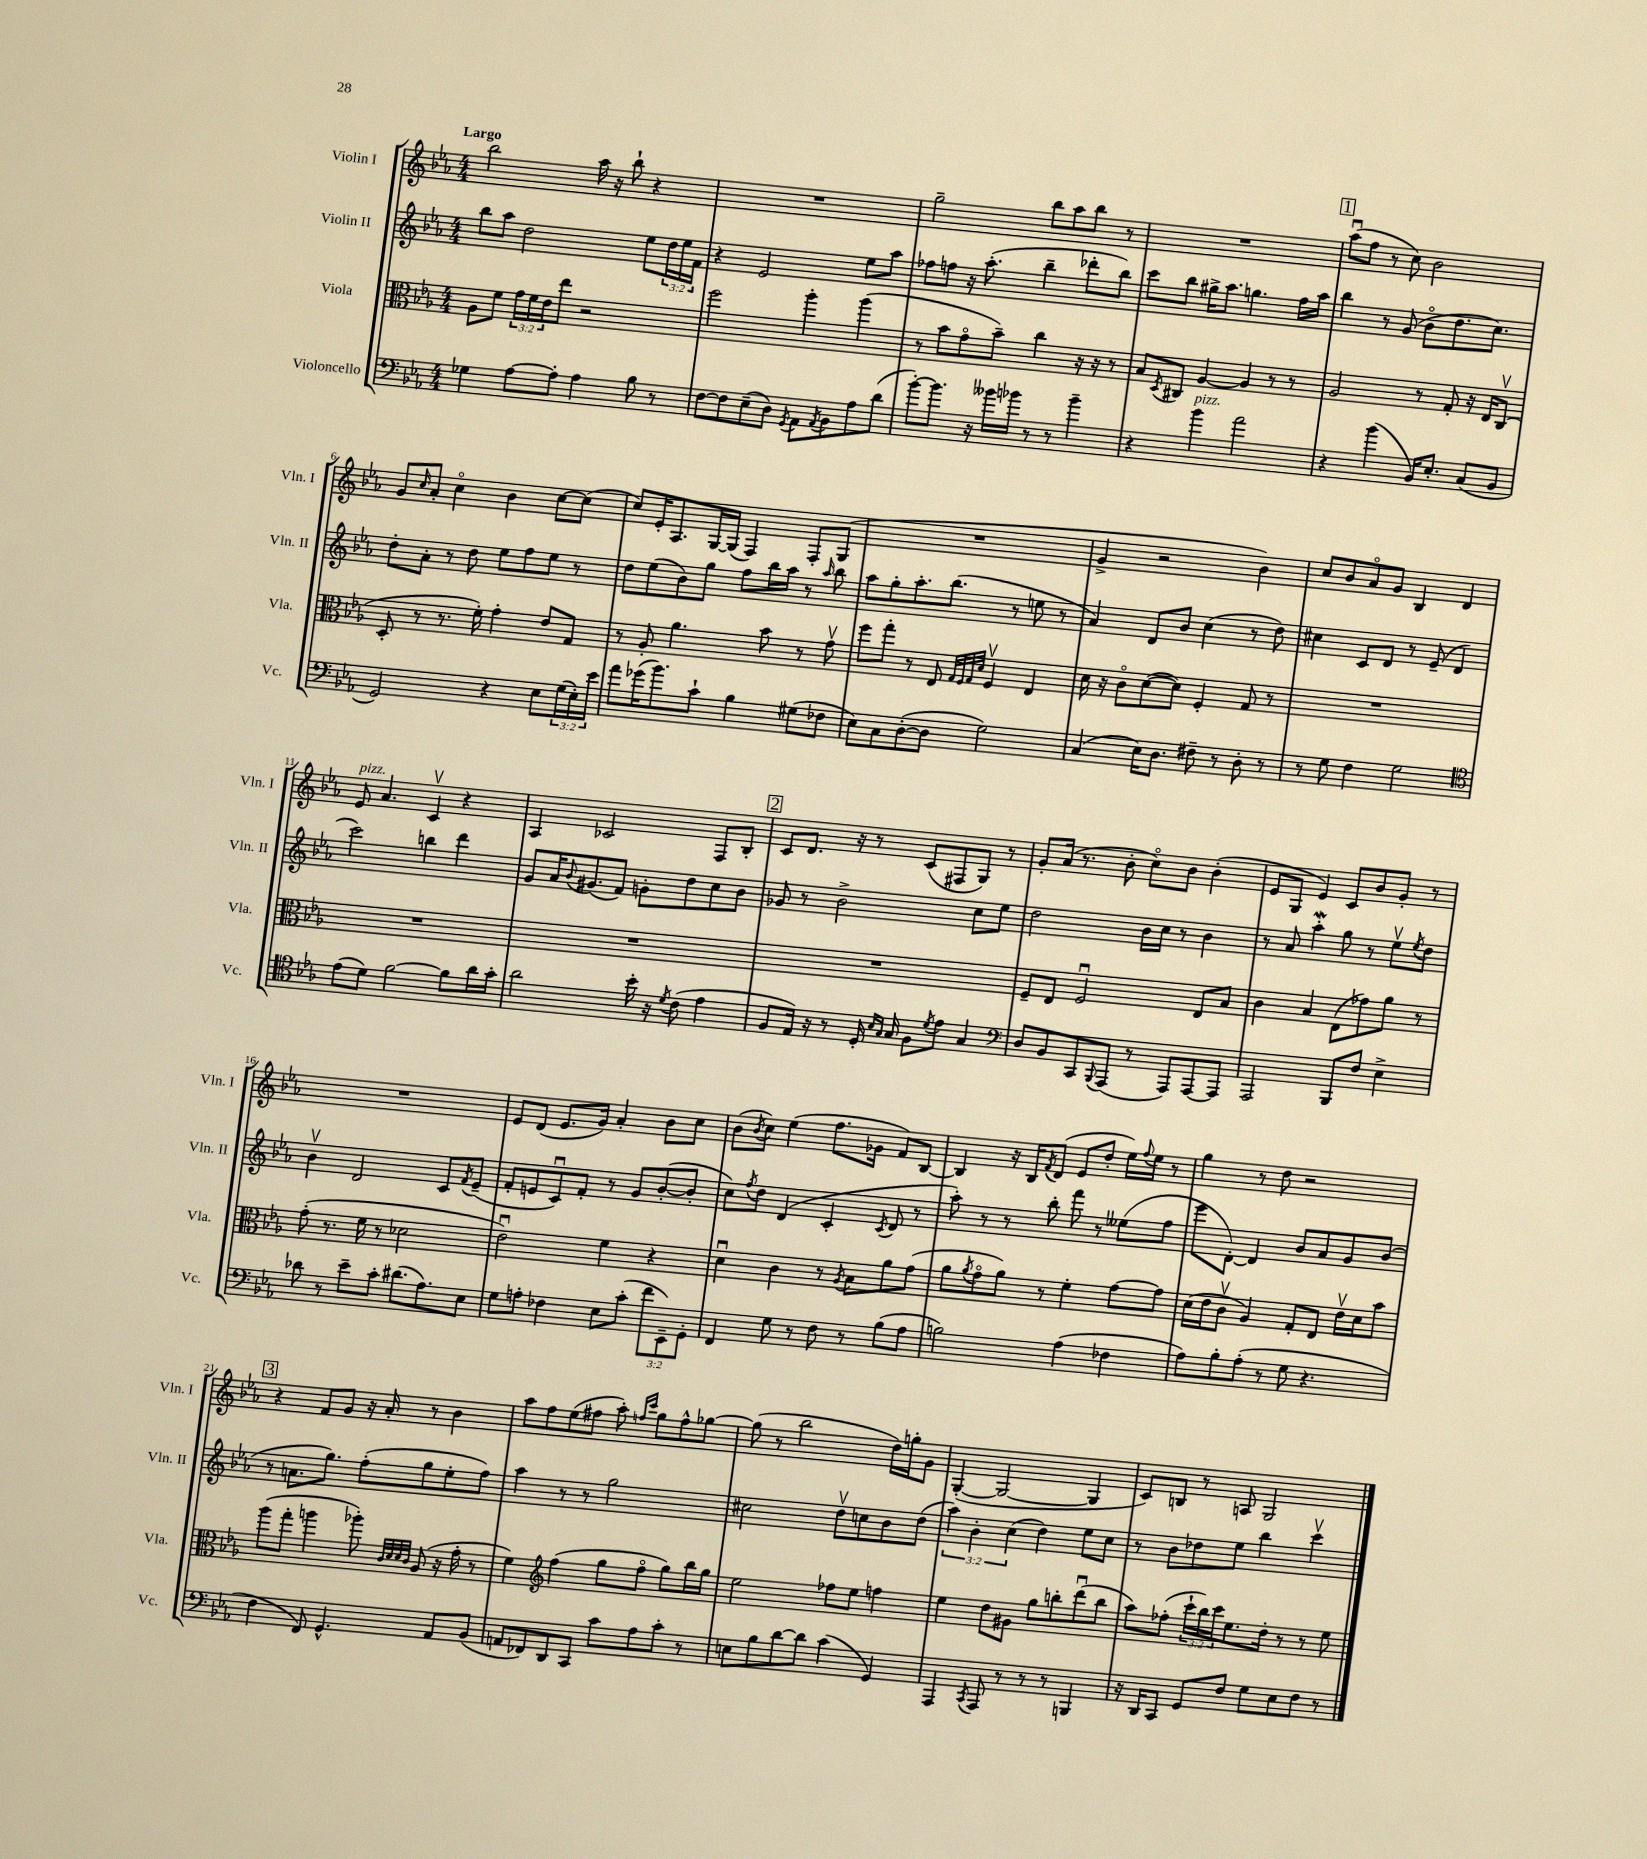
<<
\new StaffGroup <<
\new Staff = "s0" \with { instrumentName = "Violin I" shortInstrumentName = "Vln. I" } {
    \clef treble \key ees \major \numericTimeSignature \time 4/4 \tempo "Largo"
    bes''2 aes''16 r16 bes''8-! r4 |
    R1 |
    g''2-- bes''8 aes''8 bes''8 r8 |
    R1 |
    \mark \markup { \box "1" } aes''8\downbow( f''8 r8 c''8) bes'2 |
    g'8 \grace { c''16 } aes'8-. c''4\flageolet bes'4 c''8~ c''8( |
    c''8) ees'16-. aes8. g16~ g16( f4) f8-. g8( |
    R1 |
    g'4-> r2 bes'4) |
    c''8 bes'8 aes'8\flageolet g'8 bes4 d'4 |
    ees'8^\markup { \italic "pizz." } aes'4. c'4\upbow r4 |
    aes4 ces'2 f8 bes8-. |
    \mark \markup { \box "2" } c'8 d'8. r16 r8 c'8( fis8 g8) r8 |
    g'8-. aes'16( r8. bes'8-. c''8\flageolet) bes'8 bes'4-.( |
    ees'8 g8 ees'4) c'8 bes'8 g'8-. r8 |
    R1 |
    ees'8 d'8( ees'8. g'16) aes'4-. bes'8 c''8 |
    bes'8( \acciaccatura { bes'8 } c''8) ees''4( f''8. ges'16 f'8) bes8~ |
    bes4 r16 bes16 \acciaccatura { f'8 } d'8( ees'8 d''8-. ees''16) \appoggiatura { f''8 } ees''16 r8 |
    g''4 r8 d''8 r2 |
    \mark \markup { \box "3" } r4 f'8 g'8 r16 aes'16-. r8 bes'4 |
    aes''8 f''8 ees''8( fis''8 aes''8-.) \grace { f''16 c'''16 } g''8 f''8-^ ges''8~ |
    ges''8( r8 bes''2 d''16) g''16-. g'8 |
    g4~-.( g2~ g4 |
    c'8) b8 r8 a8 g2 \bar "|." |
}
\new Staff = "s1" \with { instrumentName = "Violin II" shortInstrumentName = "Vln. II" } {
    \clef treble \key ees \major \numericTimeSignature \time 4/4 \override Staff.TupletNumber.text = #tuplet-number::calc-fraction-text
    bes''8 aes''8 d''2 ees''8 \tuplet 3/2 { d''16 ees''16 f'16 } |
    r4 ees'2 ees''8 aes''8 |
    fes''8 f''8 r16 aes''8.-.( bes''4-- des'''8-. bes''8) |
    c'''8 bes''8 gis''16-> aes''8. g''4. f''16 aes''16 |
    \mark \markup { \box "1" } bes''4 r8 g'8( bes'8\flageolet d''8. c''8.) |
    d''8-. aes'8-. r8 d''8 ees''8 f''8 ees''8 r8 |
    d''8 ees''8( bes'8) g''8 f''8 bes''16 aes''16 r8 \grace { aes''16 } bes''8 |
    aes''8 g''8-. aes''8.-. bes''8.( r8 e''8 r8 |
    aes'4) d'8 bes'8 c''4( r8 d''8) |
    cis''4 c'8 d'8 r8 ees'8--( d'4 |
    c'''2) b''4 d'''4 |
    g'8 aes'16 \appoggiatura { bes'8 } gis'8.( f'8) g'8-. d''8 c''8 bes'8 |
    \mark \markup { \box "2" } ges'8 r8 bes'2-> c''8 ees''8 |
    d''2 bes'16 c''16 r8 bes'4 |
    r8 aes'8 aes''4-.\mordent g''8 r8 ees''8\upbow \acciaccatura { ees''8 } d''8 |
    bes'4\upbow d'2 c'8 \acciaccatura { f'8 } ees'8--( |
    f'8-. e'8 c'8\downbow) f'8-. r8 g'8 bes'8~-.( bes'8-. |
    c''8) \acciaccatura { f''8 } d''8 d'4( c'4-. \acciaccatura { c'8 } d'8 r8 |
    aes''8-.) r8 r8 bes''8-. f'''8 r8 eeses''8( f''8 |
    ees'''8 d'8~-.) d'4 bes'8 aes'8 g'8 bes'8( |
    \mark \markup { \box "3" } r8 a'8. g''8.) f''8-.( g''8 ees''8-. f''8) |
    aes''4 r8 r8 g''2 |
    cis''2 d''8\upbow c''8 bes'8 d''8( |
    \tuplet 3/2 { aes''4) bes'4-. c''4( } d''4) ees''8 c''8 |
    r8 bes'8 des''8 ees''8 bes''4 c'''4\upbow \bar "|." |
}
\new Staff = "s2" \with { instrumentName = "Viola" shortInstrumentName = "Vla." } {
    \clef alto \key ees \major \numericTimeSignature \time 4/4 \override Staff.TupletNumber.text = #tuplet-number::calc-fraction-text
    aes8 f'8 \tuplet 3/2 { g'16 f'16 ees'16 } ees''8 r2 |
    f''2 aes''4-. aes''4( |
    r8 bes'8 g'8\flageolet bes'8--) c''4 r16 r16 r8 |
    bes8 \acciaccatura { d8 } cis8 aes4~ aes4 r8 r8 |
    \mark \markup { \box "1" } aes2 r8 g8-. r16 ees16 c8\upbow( |
    d8-. r8 r8. f'16-.) g'4-. ees'8 g8 |
    r8 aes8-. aes'4. bes'8 r8 g'8\upbow |
    f''8 g''8-. r8 ees8 \grace { g32 f32 g32 d'32 } f4\upbow ees4 |
    d'16 r16 c'8\flageolet d'8~( d'8) f4-. g8 r8 |
    R1 |
    R1 |
    R1 |
    \mark \markup { \box "2" } R1 |
    f8-- ees8 f2\downbow ees8 bes8 |
    c'4 bes4 ees8( ges'8) aes'8 r8 |
    g'8-.( r8. f'16 r8 des'2 |
    ees'2\downbow) f'4 r4 |
    d'4\downbow c'4 r8 \acciaccatura { aes8 } bes8 aes'8 g'8( |
    aes'8 \acciaccatura { aes'8 } g'8\flageolet aes'8) r8 f'4-. g'8~ g'8 |
    d'16( ees'16 c'8\upbow aes4) g8-. ees8 ees'16\upbow d'16 bes'8 |
    \mark \markup { \box "3" } aes''8( g''8-. a''4 aes''8-.) \grace { c'32 d'32 d'32 c'32 } aes8( r16 g'16-. r8 |
    f'4) \clef treble f''4( g''8 f''8\flageolet g''8) bes''16 g''16 |
    ees''2 fes''8 ees''8 f''4 |
    ees''4 d''8 gis'8 g''8 b''8-. d'''8\downbow( b''8 |
    aes''8) fes''8-.( \tuplet 3/2 { c'''16-! bes''16) c'''16 } ees''8. d''16-. r8 r8 ees''8 \bar "|." |
}
\new Staff = "s3" \with { instrumentName = "Violoncello" shortInstrumentName = "Vc." } {
    \clef bass \key ees \major \numericTimeSignature \time 4/4 \override Staff.TupletNumber.text = #tuplet-number::calc-fraction-text
    ges4 aes8~ aes8-. aes4 bes8 r8 |
    f8~ f8 ees8--( d8) \acciaccatura { g,8 } aes,8 \acciaccatura { aes,8 } bes,8 aes8 d'8( |
    bes'8~-.) bes'8. r16 beses'16 bes'16 r8 r8 bes'4-- |
    r4 bes'4^\markup { \italic "pizz." } aes'2 |
    \mark \markup { \box "1" } r4 bes'4( bes,16) ees8.-. c8( bes,8 |
    g,2) r4 ees8 \tuplet 3/2 { g16( ees16-.) ees'16 } |
    aes'8 ges'16( bes'8.) c'8-! bes4 gis8( fes8 |
    ees8) c8 d8~-.( d8 g2) |
    c4( ees16) d8. fis8-- r8 d8-. r8 |
    r8 g8 f4 g2 |
    \clef tenor ees'8( d'8) f'2~ f'8 aes'16 g'16-. |
    aes'2 bes'16-. r16 \acciaccatura { d'8 } c'8( ees'4 |
    \mark \markup { \box "2" } f8 ees16) r16 r8 d16-. \grace { bes16 g16 } g16 f8 \acciaccatura { d'8 } ees'8 g4 |
    \clef bass d8 bes,8 c,8 \appoggiatura { bes,,8 } aes,,8( r8 aes,,8) aes,,8~ aes,,8 |
    aes,,2 bes,,8 f8 ees4-> |
    des'8 r8 ees'8-- c'8-. dis'8.( aes8.) ees8 |
    g8 a8-. fes4 ees8 c'8-.( \tuplet 3/2 { f'8 ees,8--) g,8-. } |
    f,4 g8 r8 f8 r8 bes8( aes8 |
    b2) aes4( fes4 |
    aes8) bes8-. aes8-.( r8 g8 r4. |
    \mark \markup { \box "3" } f4 f,8) g,4.-^ aes,8 bes,8( |
    a,8 fes,8) d,8 c,8 c'8 aes8 c'8-. r8 |
    e8 bes8 d'8~ d'8 c'4( g,4) |
    aes,,4 \acciaccatura { c,8 } aes,,8 r8 r8 r8 b,,4 |
    r16 d,16 c,8 g,8 f8 g8 ees8 f8 r8 \bar "|." |
}
>>
>>
